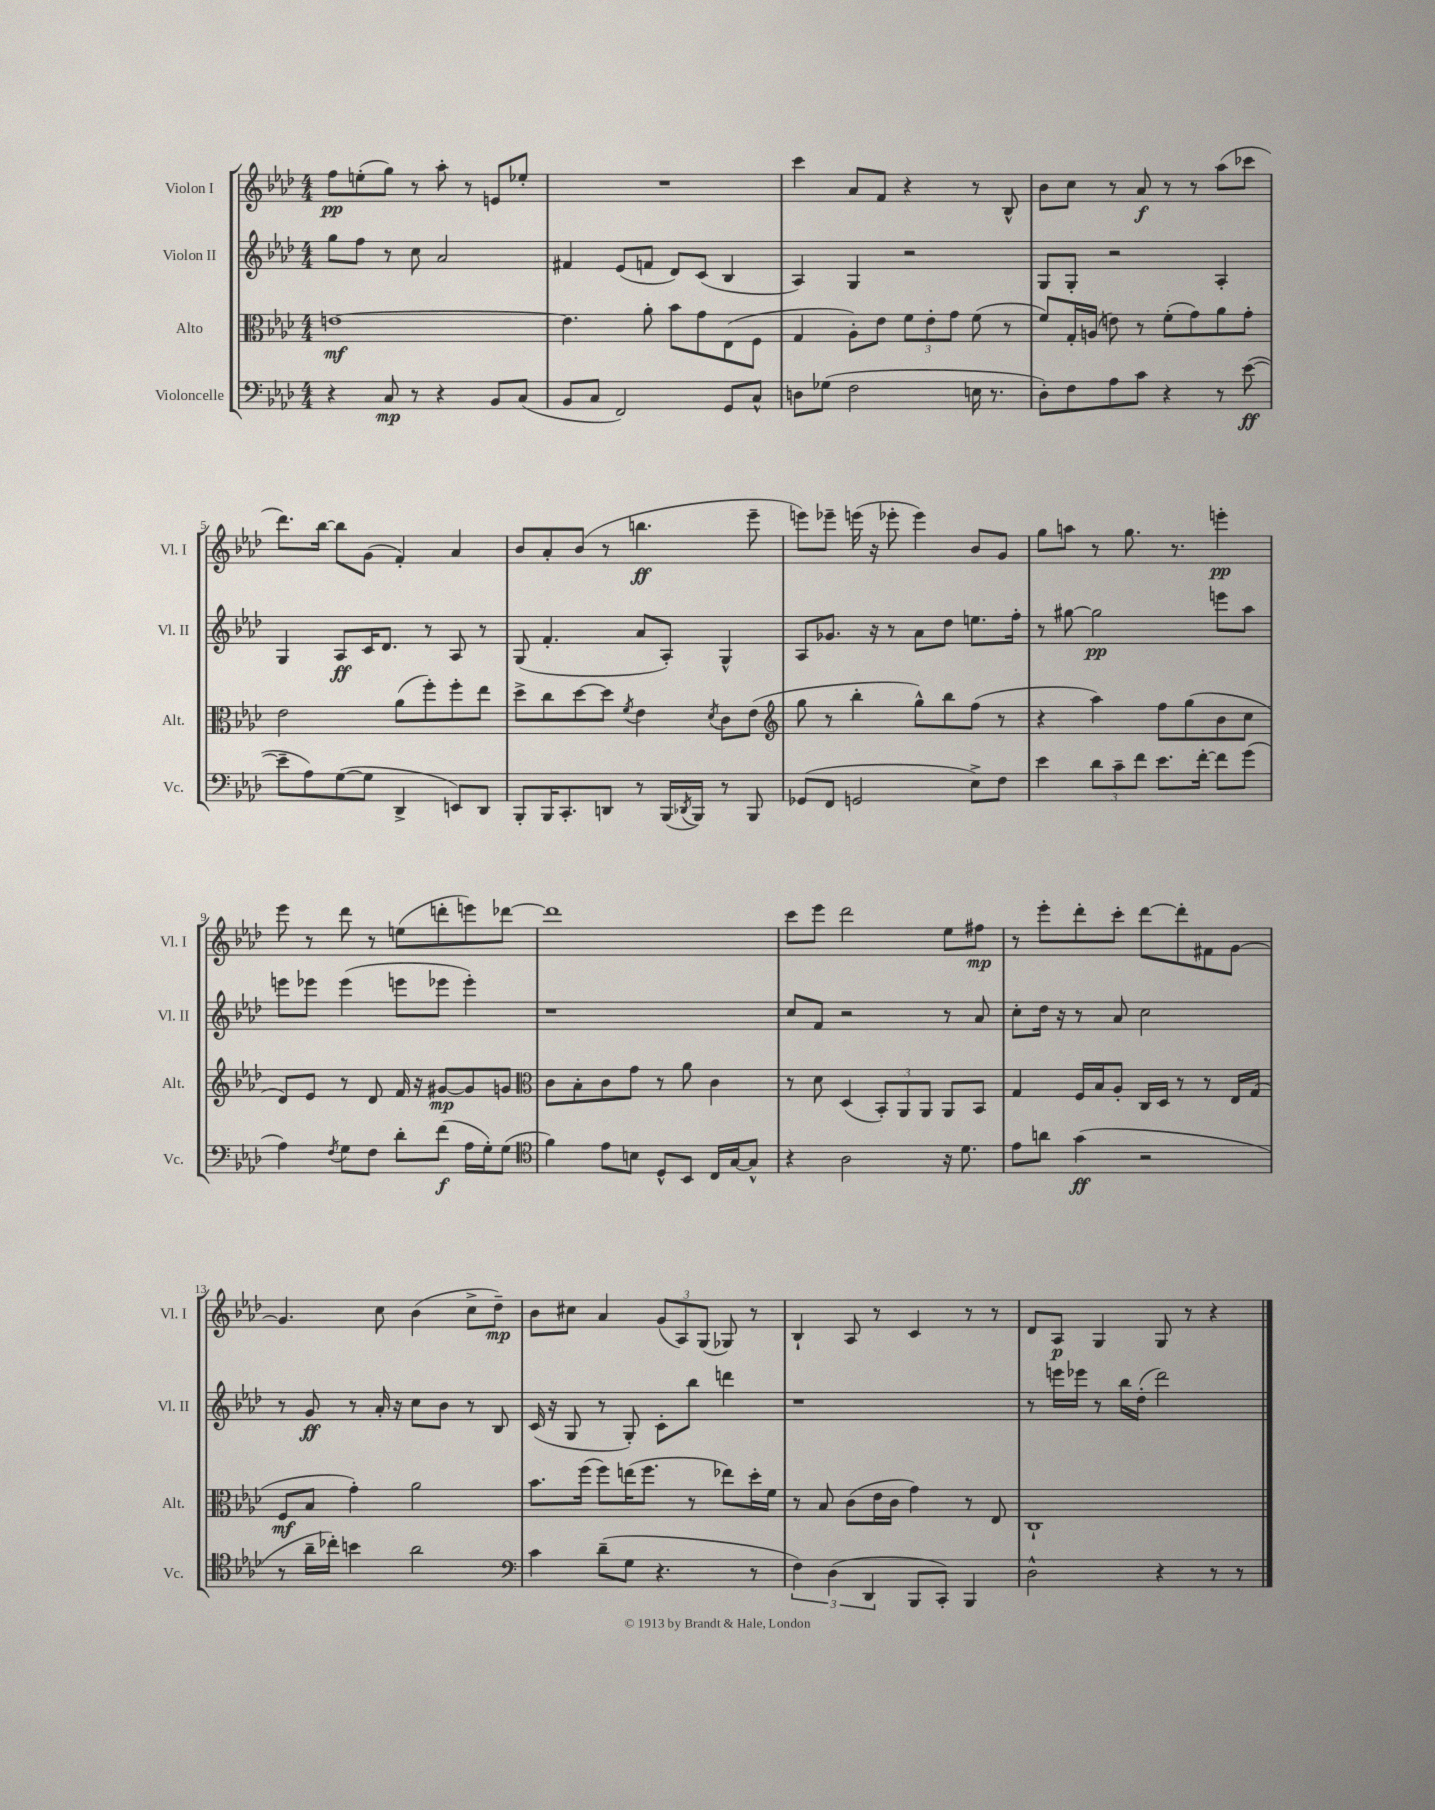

**kern	**kern	**kern	**kern
*staff4	*staff3	*staff2	*staff1
*clefF4	*clefC3	*clefG2	*clefG2
*k[b-e-a-d-]	*k[b-e-a-d-]	*k[b-e-a-d-]	*k[b-e-a-d-]
*M4/4	*M4/4	*M4/4	*M4/4
4r	[1e	8gg	8ff
.	.	8ff	(8ee'
8C	.	8r	8gg)
8r	.	8cc	8r
4r	.	2a-	8aa-'
.	.	.	8r
8BB-	.	.	8e
(8C	.	.	8ee-'
=	=	=	=
8BB-	4.e]	4f#	1r
8C	.	.	.
2FF)	.	(8e-	.
.	8a-'	8f	.
.	8b-	8d-)	.
.	8g	(8c	.
8GG	(8E-	4B-	.
8C^^	8F	.	.
=	=	=	=
8D	4G	4A-)	4ccc
(8G-	.	.	.
2F	8A-')	4G	8a-
.	8e-	.	8f
.	12f	2r	4r
.	12e-'	.	.
.	12g	.	.
16E	(8f	.	8r
8.r	.	.	.
.	8r	.	8B-^^
=	=	=	=
8D-')	8f)	8G	8b-
8F	16G'	8G'	8cc
.	(16A	.	.
8A-	8e)	2r	8r
8c	8r	.	8a-
4r	(8f'	.	8r
.	8g)	.	8r
8r	8a-	4A-'	(8aa-
([8e-	8g'	.	8ccc-
=	=	=	=
8e-~]	2e-	4G	8.ddd-)
8A-)	.	.	.
.	.	.	[16bb-
([8G	.	8A-	8bb-]
8G]	.	16c	(8g
.	.	8.d-	.
4DD-^	(8a-	.	4f')
.	8ff')	8r	.
8EE)	8ff'	8A-	4a-
8DD-	8ee-	8r	.
=	=	=	=
8BBB-'	8dd-^	(8G	8b-
16BBB-	8cc	4.f'	8a-'
8.CC'	.	.	.
.	[8dd-	.	(8b-
8DD	8dd-]	.	8r
.	8qf	.	.
8r	4e-	8a-	4.bb
(16BBB-	.	8A-')	.
8qDD-	.	.	.
16BBB-)	.	.	.
.	8qd-	.	.
8r	8c	4G^^	.
8BBB-	(8e-	.	8eee-~
=	=	=	=
*	*clefG2	*	*
(8GG-	8gg	8A-	8eee)
8FF	8r	8.g-	8eee-~
2GG	4bb-'	.	(16eee
.	.	16r	16r
.	.	8r	8eee-'
.	8gg^^)	8a-	4eee-)
.	8bb-	8dd-	.
8E-^)	(8ff	8.ee	8b-
8F	8r	.	8g
.	.	16ff'	.
=	=	=	=
4e-	4r	8r	8gg
.	.	[8gg#	8aa
12d-	4aa-)	2gg#]	8r
12c~	.	.	.
.	.	.	8.gg
12f	.	.	.
8.e-	8ff	.	.
.	.	.	8.r
.	(8gg	.	.
[16f'	.	.	.
8f]	8b-	8eee	4eee'
(8g	8cc	8aa-	.
=	=	=	=
4A-)	8d-)	8eee	8eee-
.	8e-	8eee-	8r
8qF	.	.	.
8G	8r	(4eee-	8ddd-
8F	8d-	.	8r
8d-'	16f	8eee	(8ee
.	16r	.	.
(8f	[8g#	8eee-	8ddd'
16A-	8g#]	4eee-')	8eee)
16G')	.	.	.
(8G	8g	.	[8ddd-
=	=	=	=
*clefC4	*clefC3	*	*
4f)	8c	1r	1ddd-]
.	8B-'	.	.
8e-	8c	.	.
8B	8g	.	.
8D-^^	8r	.	.
8BB-	8a-	.	.
16C	4c	.	.
[16G	.	.	.
8G^^]	.	.	.
=	=	=	=
4r	8r	8cc	8ccc
.	8d-	8f	8eee-
2A-	(4D-	2r	2ddd-
.	12BB-')	.	.
.	12AA-	.	.
.	12AA-	.	.
16r	8AA-	8r	8ee-
8.d-	.	.	.
.	8BB-	8a-	8ff#
=	=	=	=
8e-	4G	8cc'	8r
8a	.	16dd-	8eee-'
.	.	16r	.
(4g	16F	8r	8ddd-'
.	16B-	.	.
.	8A-'	8a-	8ccc'
2r	16C	2cc	[8ddd-
.	16D-	.	.
.	8r	.	8ddd-']
.	8r	.	8f#
.	16E-	.	[8g
.	(16G	.	.
=	=	=	=
8r	8F	8r	4.g]
16a-~	8B-	8g	.
16cc-')	.	.	.
4b	4g')	8r	.
.	.	16a-'	8cc
.	.	16r	.
2a-	2a-	8cc	(4b-
.	.	8b-	.
.	.	8r	8cc^
.	.	8B-	8dd-~)
=	=	=	=
*clefF4	*	*	*
4c	8.b-	(16c	8b-
.	.	16r	.
.	.	8G	8cc#
.	(16ff	.	.
(8d-~	8ff)	8r	4a-
8G	(16ee	8G')	.
.	8.ff	.	.
4.r	.	8c'	(12g
.	.	.	12A-)
.	8r	8bb-	.
.	.	.	(12G
.	8ee-)	4ddd	8G-)
8r	16dd-'	.	8r
.	16f	.	.
=	=	=	=
6F)	8r	1r	4B-`
.	8B-	.	.
(6D-	.	.	.
.	(8c	.	8A-
6DD-	.	.	.
.	16e-	.	8r
.	16c	.	.
8BBB-	4g)	.	4c
8CC')	.	.	.
4BBB-	8r	.	8r
.	8E-	.	8r
=	=	=	=
2D-^^	1C`	8r	8d-
.	.	16eee	8A-
.	.	16eee-	.
.	.	8r	4G
.	.	16bb-	.
.	.	(16dd-'	.
4r	.	2ddd-)	8G
.	.	.	8r
8r	.	.	4r
8r	.	.	.
==	==	==	==
*-	*-	*-	*-
